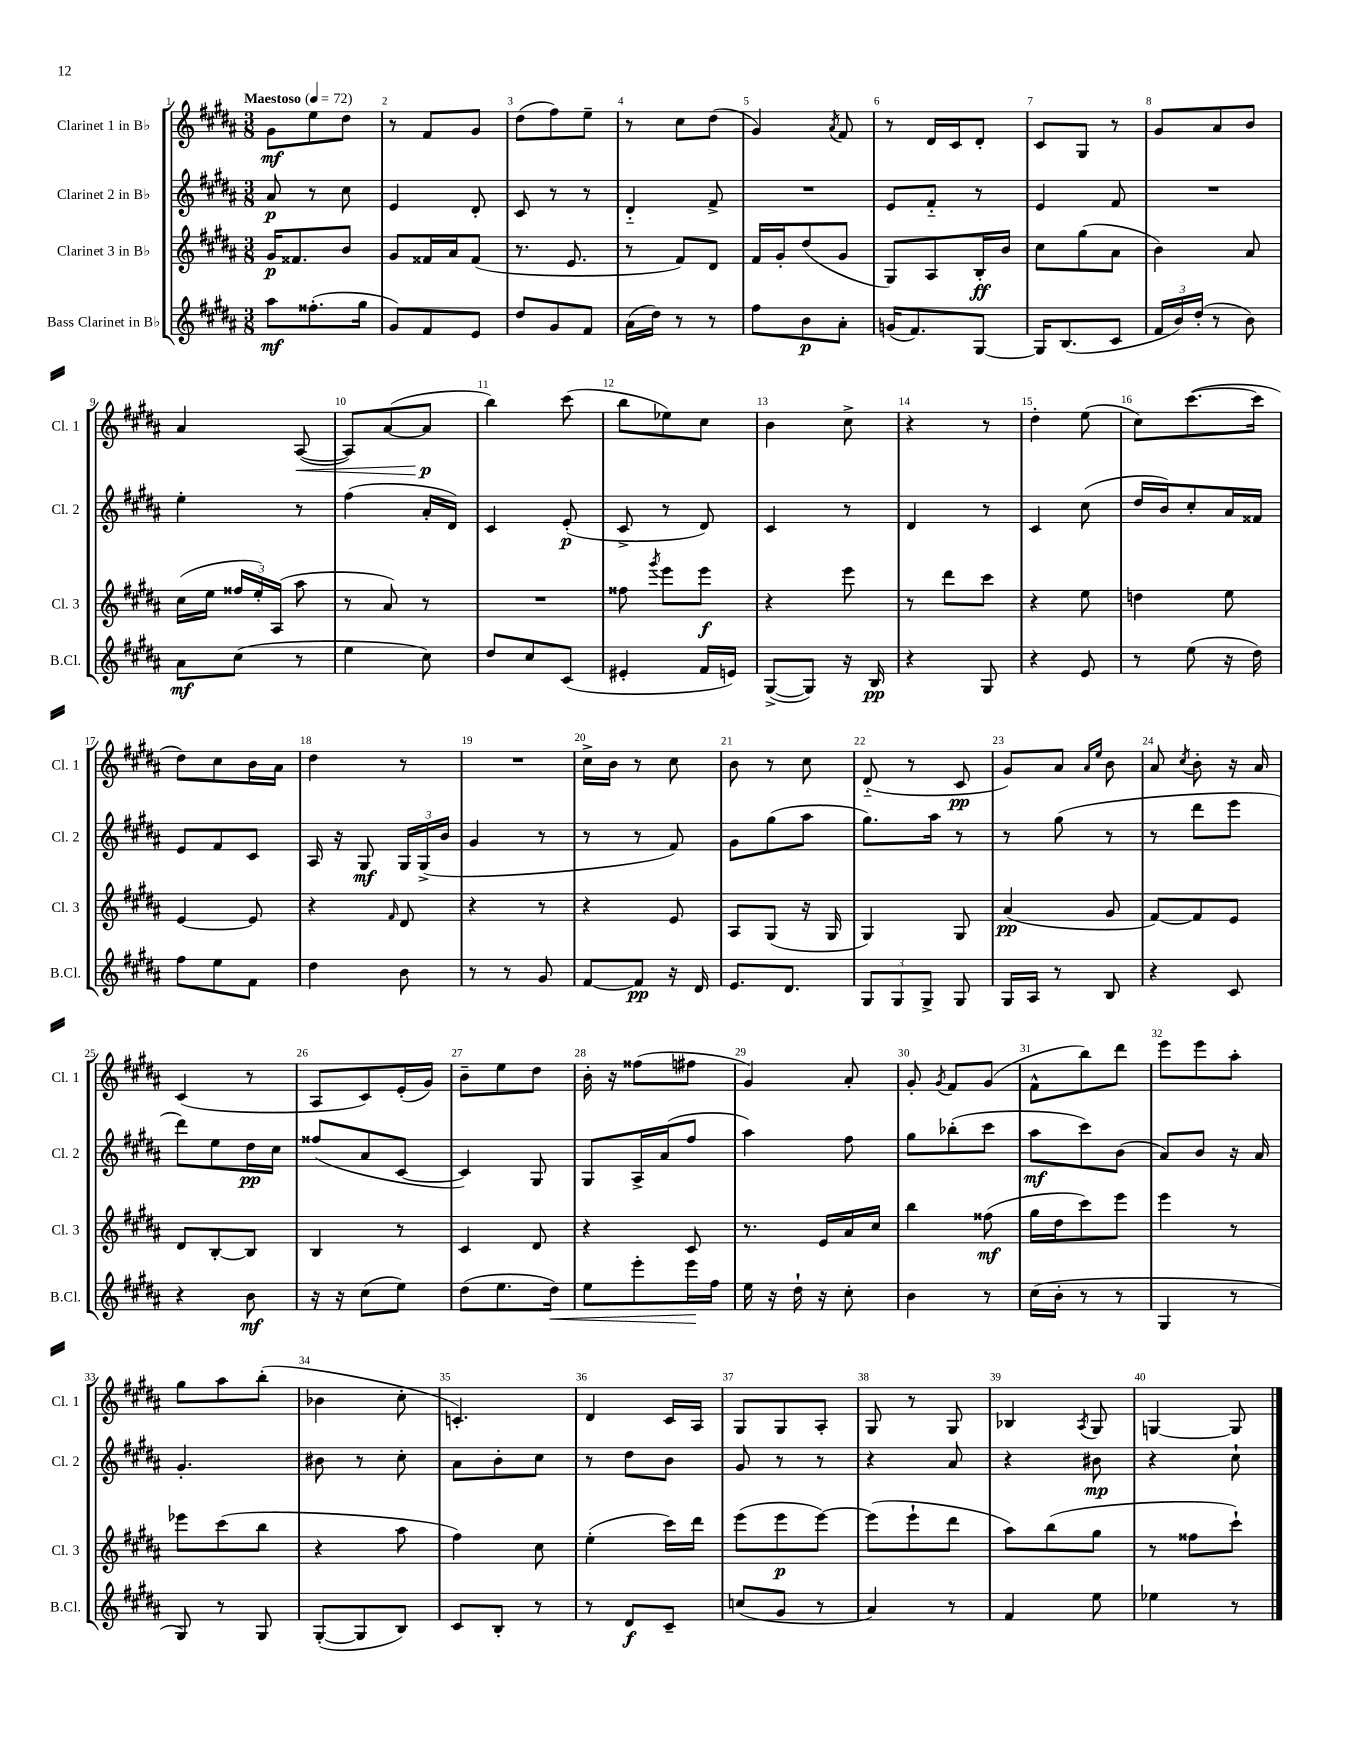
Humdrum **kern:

**kern	**kern	**kern	**kern
*staff4	*staff3	*staff2	*staff1
*clefG2	*clefG2	*clefG2	*clefG2
*k[f#c#g#d#a#]	*k[f#c#g#d#a#]	*k[f#c#g#d#a#]	*k[f#c#g#d#a#]
*M3/8	*M3/8	*M3/8	*M3/8
*MM72	*MM72	*MM72	*MM72
8aa#	16g#	8a#	8g#
.	8.f##	.	.
(8.ff##'	.	8r	8ee
.	8b	8cc#	8dd#
16gg#	.	.	.
=	=	=	=
8g#)	8g#	4e	8r
8f#	16f##	.	8f#
.	16a#	.	.
8e	(8f##	8d#'	8g#
=	=	=	=
8dd#	8.r	8c#	(8dd#
8g#	.	8r	8ff#)
.	8.e	.	.
8f#	.	8r	8ee~
=	=	=	=
(16a#	8r	4d#'~	8r
16dd#)	.	.	.
8r	8f#)	.	8cc#
8r	8d#	8f#^	(8dd#
=	=	=	=
8ff#	16f#	4.r	4g#)
.	16g#'	.	.
8b	(8dd#	.	.
.	.	.	8qa#
8a#'	8g#	.	8f#
=	=	=	=
(16g	8G#)	8e	8r
8.f#)	.	.	.
.	8A#	8f#'~	16d#
.	.	.	16c#
[8G#	16B'	8r	8d#'
.	16b	.	.
=	=	=	=
16G#]	8cc#	4e	8c#
(8.B	.	.	.
.	(8gg#	.	8G#
8c#	8a#	8f#	8r
=	=	=	=
24f#	4b)	4.r	8g#
24b)	.	.	.
(24dd#'	.	.	.
8r	.	.	8a#
8b)	8a#	.	8b
=	=	=	=
8a#	(16cc#	4ee'	4a#
.	16ee	.	.
(8cc#	24ff##	.	.
.	24ee')	.	.
.	(24A#	.	.
8r	8aa#	8r	([8A#
=	=	=	=
4ee	8r	(4ff#	8A#])
.	8a#)	.	([8a#
8cc#)	8r	16a#'	8a#]
.	.	16d#)	.
=	=	=	=
8dd#	4.r	4c#	4bb)
8cc#	.	.	.
(8c#	.	(8e'	(8ccc#
=	=	=	=
4e#'	8ff##	8c#^	8bb
.	8qggg#	.	.
.	8eee	8r	8ee-)
16f#	8eee	8d#)	8cc#
16e)	.	.	.
=	=	=	=
([8G#^	4r	4c#	4b
8G#])	.	.	.
16r	8eee	8r	8cc#^
16B	.	.	.
=	=	=	=
4r	8r	4d#	4r
.	8ddd#	.	.
8G#	8ccc#	8r	8r
=	=	=	=
4r	4r	4c#	4dd#'
8e	8ee	(8cc#	(8ee
=	=	=	=
8r	4dd	16dd#	8cc#)
.	.	16b)	.
(8ee	.	8cc#'	([8.ccc#
16r	8ee	16a#	.
16dd#)	.	16f##	16ccc#]
=	=	=	=
8ff#	[4e	8e	8dd#)
8ee	.	8f#	8cc#
8f#	8e]	8c#	16b
.	.	.	16a#
=	=	=	=
4dd#	4r	16A#	4dd#
.	.	16r	.
.	.	8G#	.
.	16qqf#	.	.
8b	8d#	24G#	8r
.	.	(24G#^	.
.	.	24b	.
=	=	=	=
8r	4r	4g#	4.r
8r	.	.	.
8g#	8r	8r	.
=	=	=	=
[8f#	4r	8r	16cc#^
.	.	.	16b
8f#]	.	8r	8r
16r	8e	8f#)	8cc#
16d#	.	.	.
=	=	=	=
8.e	8A#	8g#	8b
.	(8G#	(8gg#	8r
8.d#	.	.	.
.	16r	8aa#	8cc#
.	16G#	.	.
=	=	=	=
12G#	4G#)	8.gg#)	(8d#'~
12G#	.	.	.
.	.	.	8r
12G#^	.	.	.
.	.	16aa#	.
8G#	8G#	8r	8c#
=	=	=	=
16G#	(4a#	8r	8g#)
16A#	.	.	.
8r	.	(8gg#	8a#
.	.	.	16qqa#
.	.	.	16qqee
8B	8g#	8r	8b
=	=	=	=
4r	[8f#)	8r	8a#
.	.	.	8qcc#
.	8f#]	8ddd#	8b'
8c#	8e	8eee	16r
.	.	.	16a#
=	=	=	=
4r	8d#	8ddd#)	(4c#
.	[8B'	8ee	.
8b	8B]	16dd#	8r
.	.	16cc#	.
=	=	=	=
16r	4B	(8ff##	8A#
16r	.	.	.
(8cc#	.	8a#	8c#)
8ee)	8r	[8c#	(16e'
.	.	.	16g#)
=	=	=	=
(8dd#	4c#	4c#])	8b~
8.ee	.	.	8ee
.	8d#	8G#	8dd#
16dd#)	.	.	.
=	=	=	=
8ee	4r	8G#	16b'
.	.	.	16r
8eee'	.	16A#^	(8ff##
.	.	(16a#	.
16eee	8c#	8ff#	8ff#
16ff#	.	.	.
=	=	=	=
16ee	8.r	4aa#)	4g#)
16r	.	.	.
16dd#`	.	.	.
16r	16e	.	.
8cc#'	16a#	8ff#	8a#'
.	16cc#	.	.
=	=	=	=
4b	4bb	8gg#	8g#'
.	.	.	8qg#
.	.	(8bb-'	8f#
8r	(8ff##	8ccc#	(8g#
=	=	=	=
(16cc#	16gg#	8aa#	8f#^^
16b'	16dd#	.	.
8r	8ccc#)	8ccc#)	8bb)
8r	8eee	(8b	8ddd#
=	=	=	=
4G#	4eee	8a#)	8eee
.	.	8b	8eee
8r	8r	16r	8aa#'
.	.	16a#	.
=	=	=	=
8G#)	8eee-	4.g#'	8gg#
8r	(8ccc#	.	8aa#
8G#	8bb	.	(8bb'
=	=	=	=
([8G#'	4r	8b#	4b-
8G#]	.	8r	.
8B)	8aa#	8cc#'	8cc#'
=	=	=	=
8c#	4ff#)	8a#	4.c')
8B'	.	8b'	.
8r	8cc#	8cc#	.
=	=	=	=
8r	(4ee'	8r	4d#
8d#	.	8dd#	.
8c#~	16ccc#)	8b	16c#
.	16ddd#	.	16A#
=	=	=	=
(8cc	(8eee	8g#	8G#
8g#	8eee	8r	8G#
8r	[8eee)	8r	8A#'
=	=	=	=
4a#)	(8eee]	4r	8G#
.	8eee`	.	8r
8r	8ddd#	8a#	8G#
=	=	=	=
4f#	8aa#)	4r	4B-
.	(8bb	.	.
.	.	.	8qA#
8ee	8gg#	8b#	8G#
=	=	=	=
4ee-	8r	4r	[4G
.	8ff##	.	.
8r	8ccc#`)	8cc#`	8G]
==	==	==	==
*-	*-	*-	*-
